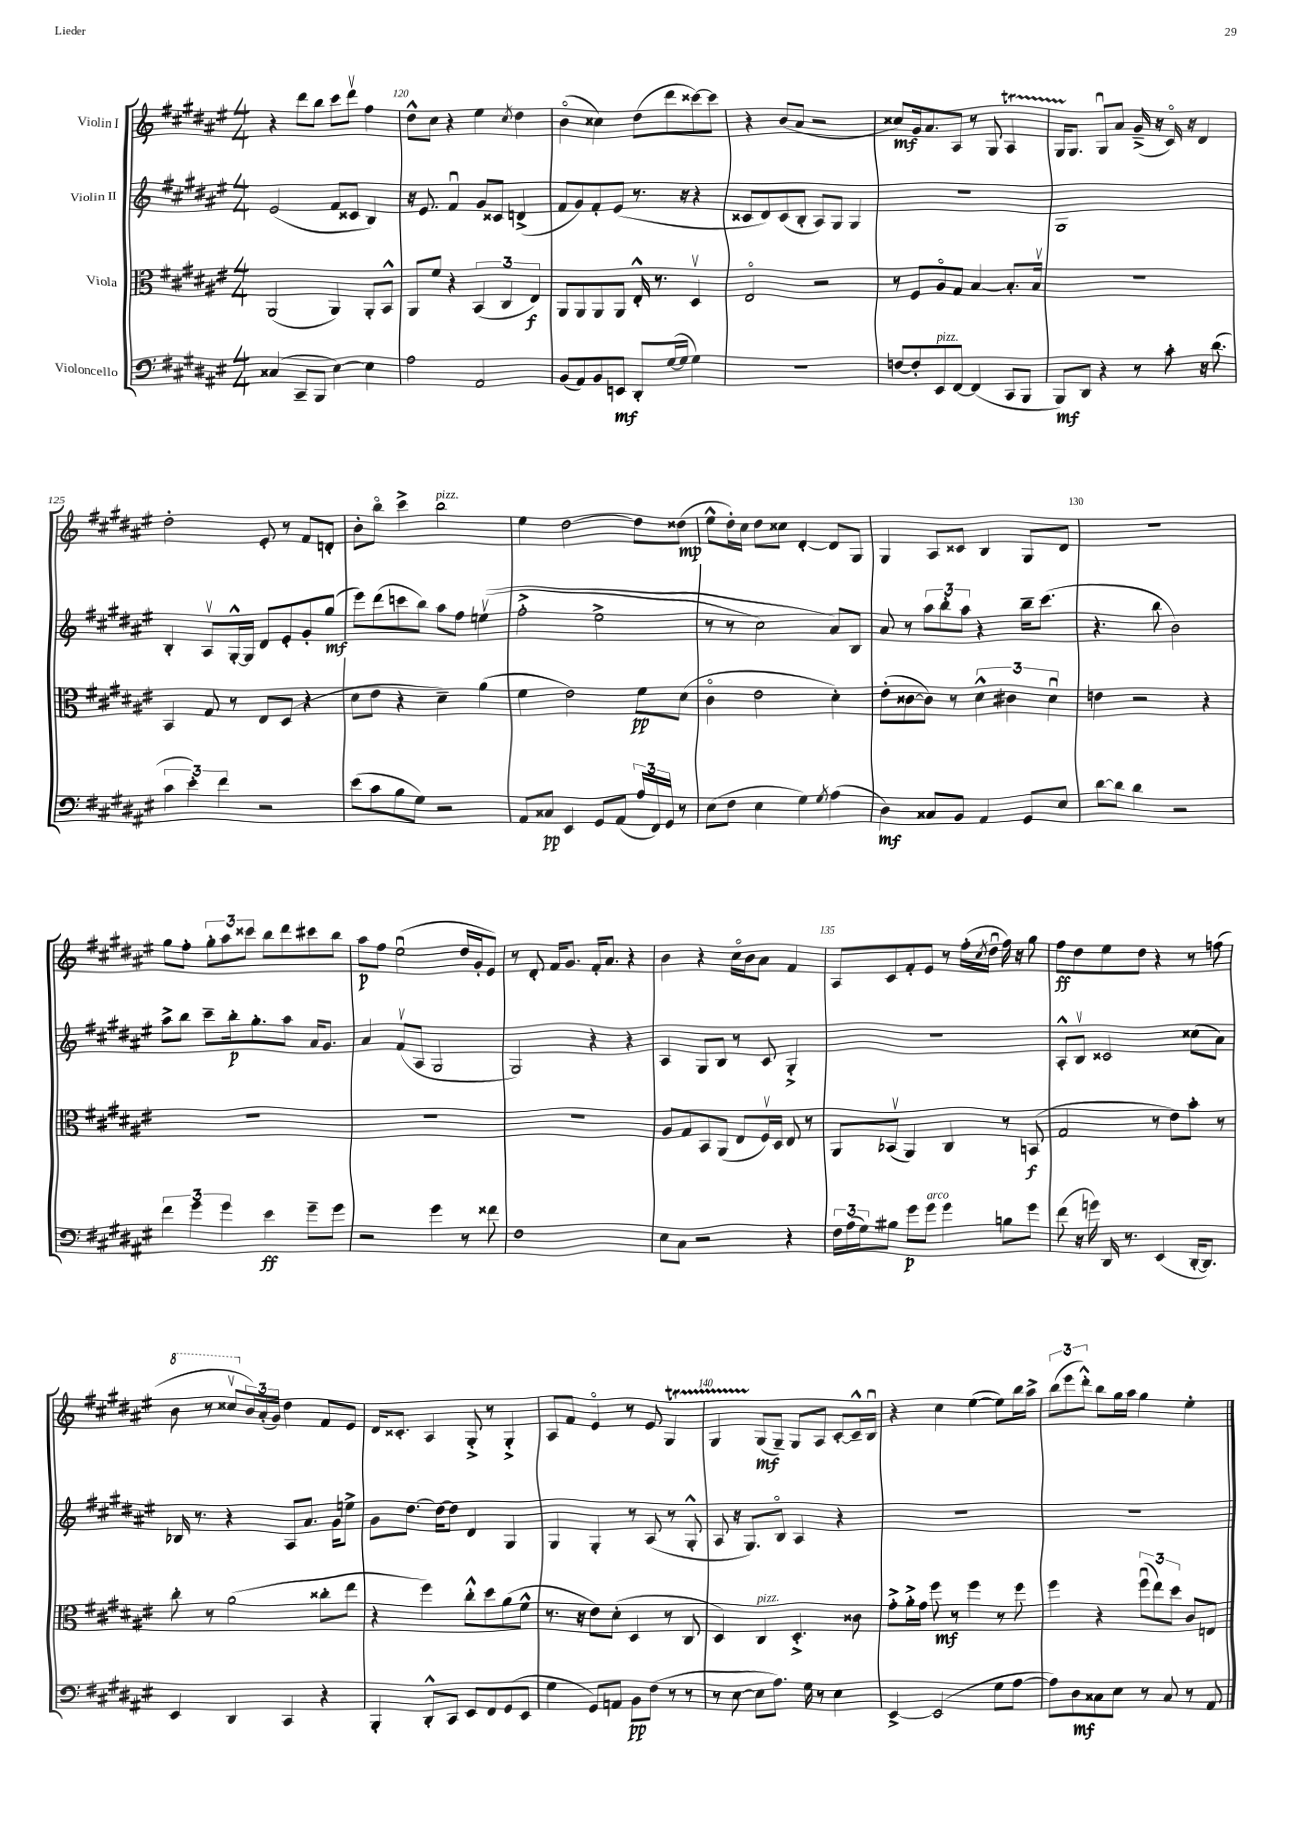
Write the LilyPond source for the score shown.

<<
\new StaffGroup <<
\new Staff = "s0" \with { instrumentName = "Violin I" } {
    \clef treble \key fis \major \numericTimeSignature \time 4/4
    r4 dis'''8 b''8 cis'''8 dis'''8\upbow fis''4 |
    dis''8-^ cis''8 r4 eis''4 \acciaccatura { cis''8 } dis''4 |
    b'4\flageolet( cisis''4) dis''8( dis'''8 cisis'''8~) cisis'''8 |
    r4 b'8( ais'8 r2 |
    cisis''8\mf) gis'16 ais'8. ais8 r8 gis8 ais4\startTrillSpan |
    gis16 gis8.\stopTrillSpan gis8\downbow ais'8 gis'16--->( r16 cis'16\flageolet) r16 dis'4 |
    dis''2-. eis'8-. r8 fis'8 d'8-. |
    b'8-. b''8\flageolet cis'''4-> b''2^\markup { \italic "pizz." } |
    eis''4 dis''2~ dis''8 disis''8\mp( |
    eis''8-^ dis''16-.) cis''16 dis''8 cisis''8 dis'4~-. dis'8 gis8 |
    gis4 ais8 cisis'8 b4 gis8 dis'8 |
    R1 |
    gis''8 fis''8-. \tuplet 3/2 { gis''8-. ais''8 cisis'''8 } b''8 dis'''8 cis'''8 b''8 |
    ais''8\p fis''8 eis''2\downbow( dis''16 gis'16-. eis'8) |
    r8 dis'8-. fis'16 gis'8. fis'16-. ais'8. r4 |
    b'4 r4 cis''16\flageolet b'16 ais'8 fis'4 |
    ais8 cis'8 fis'8-. eis'8 r8 fis''16-.( \acciaccatura { cis''8 } dis''16\downbow fis''16) r16 gis''8 |
    fis''8\ff dis''8 eis''8 dis''8 r4 r8 f''8( |
    \ottava #1 b''8 r8 cisis'''8\upbow \ottava #0 \tuplet 3/2 { b'16) ais'16-.( gis'16) } dis''4 fis'8 eis'8 |
    dis'16 cisis'8.-. ais4 gis8-.-> r8 gis4-.-> |
    ais8 fis'8 eis'4\flageolet r8 eis'8 gis4\startTrillSpan |
    gis4 gis8\stopTrillSpan\mf( gis8--) gis8 ais8 cis'8~-. cis'16---^ b16\downbow |
    r4 cis''4 eis''4~( eis''8) b''16 ais''16-> |
    \tuplet 3/2 { b''8( eis'''8 dis'''8-.-^) } b''8 gis''16 ais''16 gis''4 eis''4-. \bar "|." |
}
\new Staff = "s1" \with { instrumentName = "Violin II" } {
    \clef treble \key fis \major \numericTimeSignature \time 4/4
    eis'2( fis'8 cisis'8 b4) |
    r16 eis'8. fis'4\downbow gis'8 cisis'8 d'4->( |
    fis'8 gis'8) fis'8-. eis'8( r8. r16 r4 |
    cisis'8 dis'8) cisis'8( b8-. ais8) gis8 gis4 |
    R1 |
    gis1 |
    b4-. ais8\upbow gis16~-.-^ gis16 dis'8 eis'8-. gis'8-. gis''8\mf( |
    eis'''8) dis'''8( c'''8 b''8) ais''8 fis''8 e''4\upbow(\( |
    fis''2-.-> eis''2-> |
    r8 r8 cis''2) ais'8\) b8 |
    ais'8 r8 \tuplet 3/2 { ais''8 b''8-. ais''8 } r4 b''16-- cis'''8.( |
    r4. b''8 b'2) |
    ais''8-> b''8 cis'''8-- b''16-.\p gis''8.-. ais''8 ais'16 gis'8. |
    ais'4 fis'8\upbow( ais8 gis2 |
    gis2) r4 r4 |
    ais4 gis8 b8 r8 cis'8 gis4-.-> |
    R1 |
    ais8-.-^ b8\upbow cisis'2 cisis''8( ais'8) |
    bes16 r8. r4 ais8 ais'8. gis'16 e''8-> |
    gis'8 dis''8.~ dis''16~ dis''8 dis'4 gis4 |
    gis4 gis4-. r8 ais8( r8 gis8-.-^ |
    ais8 r16 gis8.) b8\flageolet ais4 r4 |
    R1 |
    R1 \bar "|." |
}
\new Staff = "s2" \with { instrumentName = "Viola" } {
    \clef alto \key fis \major \numericTimeSignature \time 4/4
    ais,2( ais,4) ais,8-. b,8-^ |
    ais,8 fis'8 r4 \tuplet 3/2 { b,4( cis4 eis4\f) } |
    ais,8 ais,8 ais,8 ais,8 eis16-.-^ r8. dis4\upbow |
    eis2\flageolet r2 |
    r8 fis8 ais8\flageolet gis8 b4~ b8.-. b16\upbow |
    R1 |
    b,4 gis8 r8 eis8 dis8( r4 |
    dis'8 eis'8 r4 dis'4--) ais'4( |
    fis'4 eis'2) fis'8\pp dis'8( |
    cis'4\flageolet eis'2 dis'4-.) |
    eis'8-.( cisis'8~ cisis'8) r8 \tuplet 3/2 { dis'4-^ cis'4 dis'4\downbow } |
    e'4 r2 r4 |
    R1 |
    R1 |
    R1 |
    ais8 gis8 b,8 ais,8( eis8 fis16\upbow) dis16 eis8 r8 |
    ais,8 bes,8\upbow( ais,4) cis4 r8 b,8\f( |
    gis2 r8 eis'8) b'8-. r8 |
    cis''8-. r8 ais'2( cisis''8-. eis''8 |
    r4 fis''4) cis''8-.-^ dis''8 ais'8( fis'8-^ |
    r8. r16 eis'8) dis'8-.( dis4 r8 cis8 |
    dis4) cis4^\markup { \italic "pizz." } dis4.-.-> cisis'8 |
    gis'8-.-> ais'16-.-> gis'16 fis''8\mf r8 fis''4 r8 fis''8 |
    fis''4 r4 \tuplet 3/2 { fis''8\downbow( eis''8) dis''8 } cis'8 e8 \bar "|." |
}
\new Staff = "s3" \with { instrumentName = "Violoncello" } {
    \clef bass \key fis \major \numericTimeSignature \time 4/4
    cisis4( cis,8-- b,,8 eis4~) eis4 |
    ais2 ais,2 |
    b,8( ais,8) b,8 e,8\mf dis,8-. gis16~( gis16 gis4) |
    R1 |
    f8~ f8-. eis,8^\markup { \italic "pizz." } fis,8~ fis,4( cis,8 b,,8 |
    b,,8\mf) dis,8 r4 r8 cis'8-. r16 dis'8.( |
    \tuplet 3/2 { cis'4 eis'4-.) fis'4 } r2 |
    eis'8( cis'8 b8 gis8) r2 |
    ais,8 cisis8\pp eis,4 gis,8 ais,8( \tuplet 3/2 { ais16 fis,16) gis,16 } r8 |
    eis8( fis8 eis4 gis4) \acciaccatura { gis8 } ais4( |
    dis4\mf) cisis8 b,8 ais,4 gis,8 eis8 |
    dis'8~ dis'8 dis'4 r2 |
    \tuplet 3/2 { fis'4 gis'4 gis'4 } eis'4\ff gis'8-- gis'8 |
    r2 gis'4 r8 fisis'8 |
    fis1 |
    eis8 cis8 r2 r4 |
    \tuplet 3/2 { fis16 ais16( gis16) } bis8 gis'8\p gis'8^\markup { \italic "arco" } gis'4 b8 gis'8 |
    fis'8( r16 g'16) dis,16 r8. eis,4( dis,16~-. dis,8.) |
    eis,4 dis,4 cis,4 r4 |
    b,,4-. dis,8-.-^ cis,8 eis,8 fis,8 gis,8( eis,8 |
    gis4 gis,8) a,8 b,8\pp fis8( r8 r8 |
    r8 eis8~ eis8 ais8.) gis16 r8 eis4 |
    eis,4~-> eis,2( gis8 ais8~ |
    ais8) dis8\mf cisis8 eis8 r8 cisis8 r8 ais,8 \bar "|." |
}
>>
>>
\layout { \context { \Score currentBarNumber = #119 \override BarNumber.break-visibility = ##(#f #t #t) barNumberVisibility = #(every-nth-bar-number-visible 5) } }
